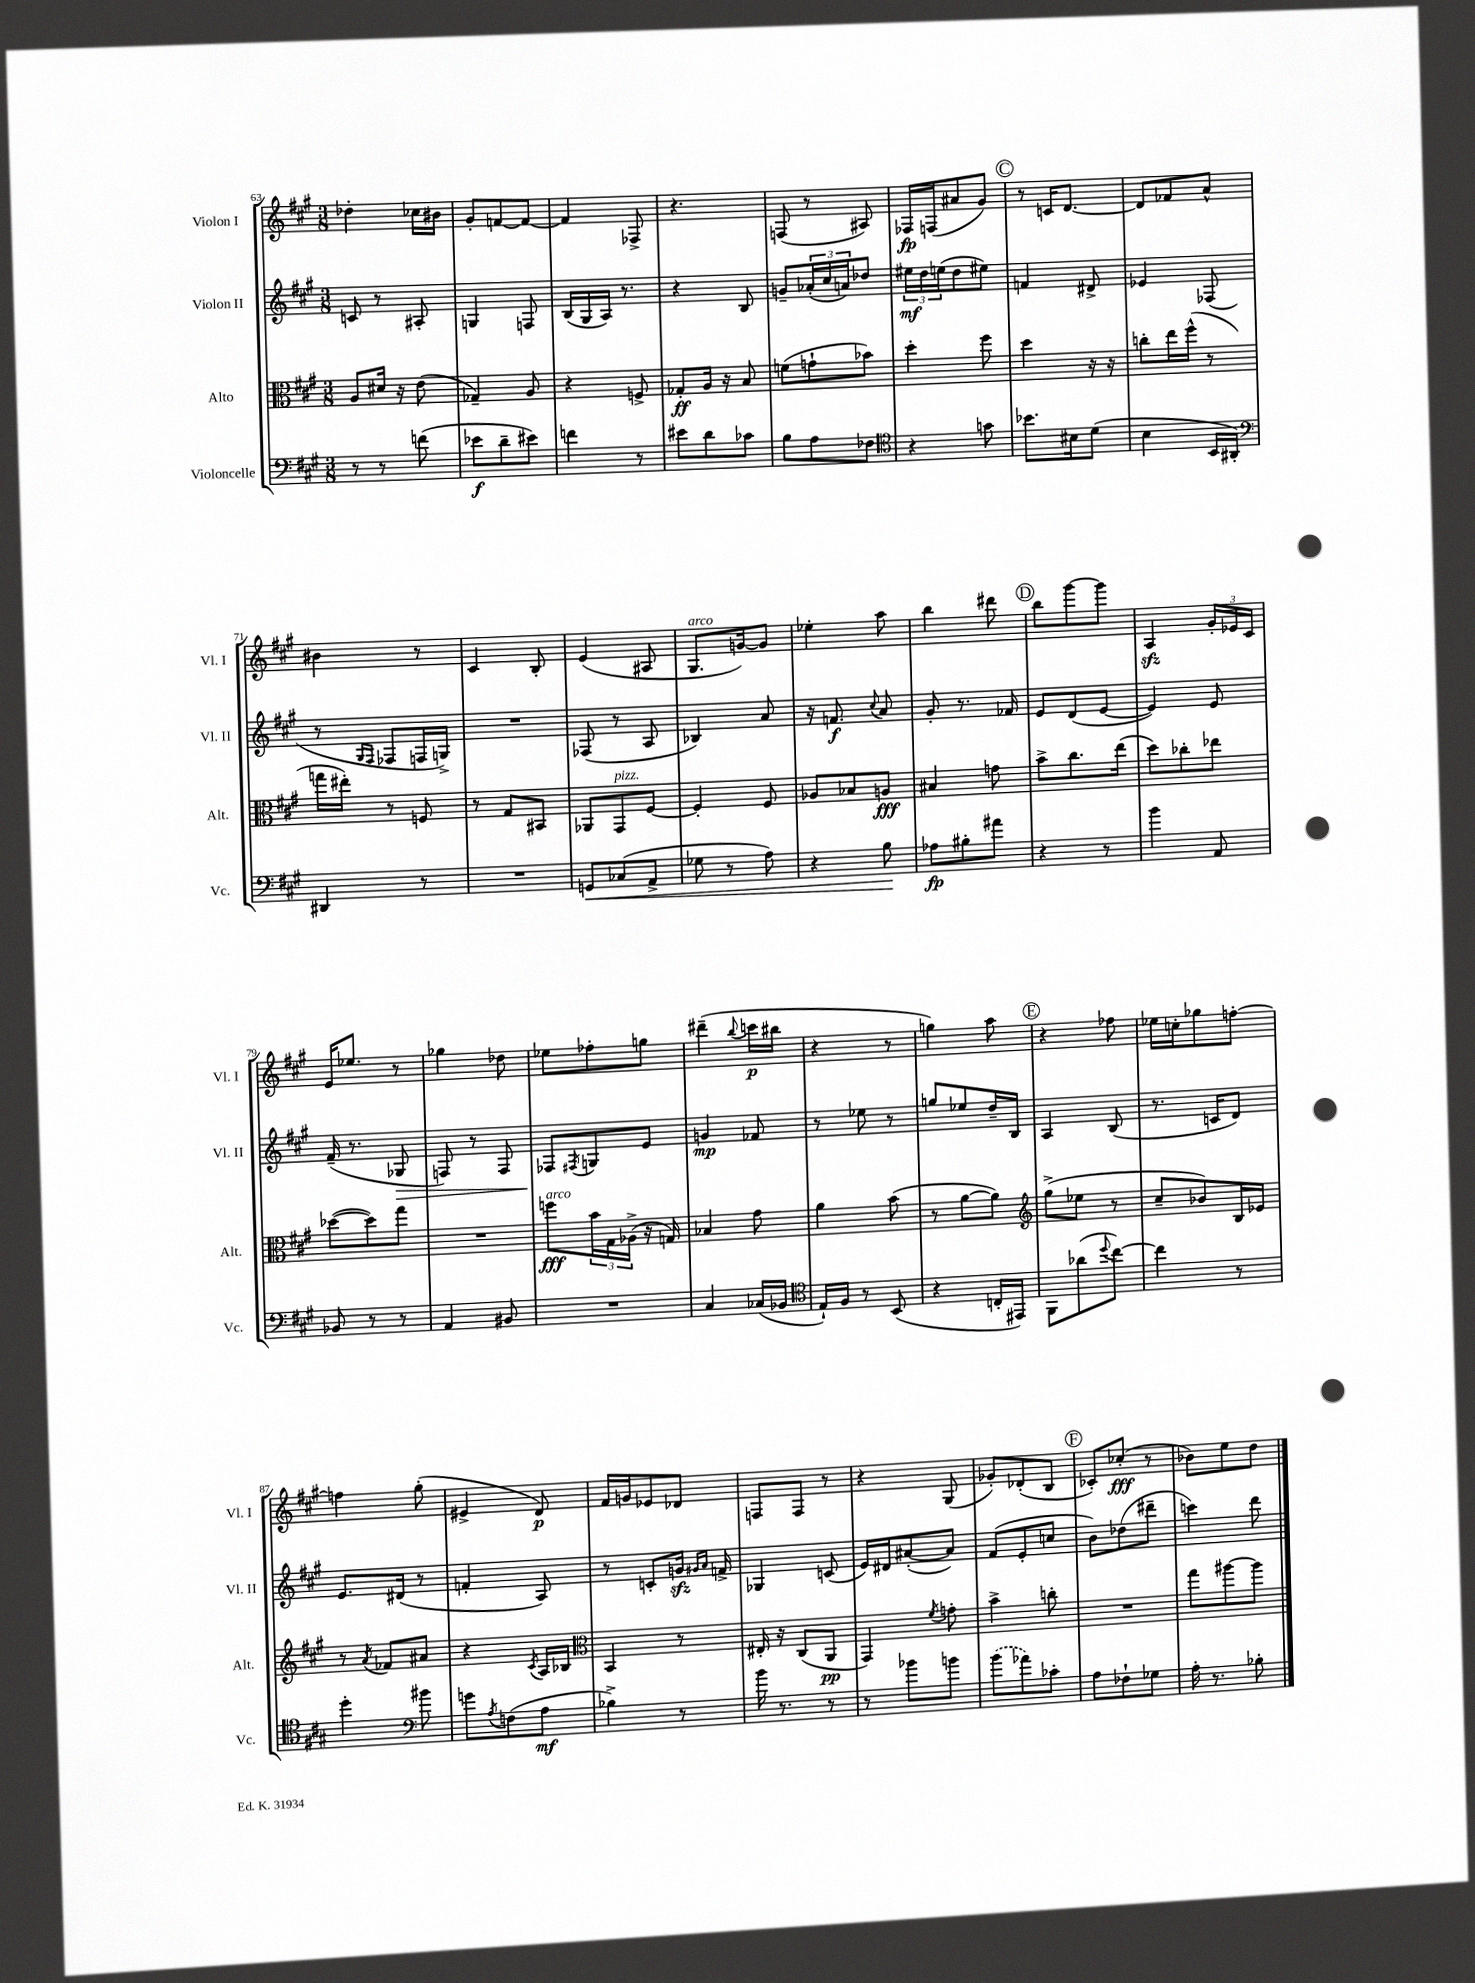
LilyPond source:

<<
\new StaffGroup <<
\new Staff = "s0" \with { instrumentName = "Violon I" shortInstrumentName = "Vl. I" } {
    \clef treble \key a \major \numericTimeSignature \time 3/8
    des''4-. ces''16 bis'16 |
    gis'8-. f'8~ f'8~ |
    f'4 fes8-> |
    r4. |
    f8( r8 ais8) |
    fes16\fp f16( ais'8 gis'8) |
    \mark \markup { \circle "C" } r8 c'16 d'8.~ |
    d'8 fes'8 a'8-^ |
    bis'4 r8 |
    cis'4 b8-. |
    e'4( ais8 |
    gis8.^\markup { \italic "arco" } g'16~) g'8 |
    ees''4-. a''8 |
    b''4 dis'''8 |
    \mark \markup { \circle "D" } b''8 gis'''8~ gis'''8 |
    a4\sfz \tuplet 3/2 { gis'16-. ees'16 cis'16 } |
    e'16 ees''8. r8 |
    ges''4 des''8 |
    ees''8 fes''8-. g''8 |
    dis'''4--( \appoggiatura { b''8 } c'''16\p bis''16 |
    r4 r8 |
    g''4) a''8 |
    \mark \markup { \circle "E" } r4 fes''8 |
    ees''16 c''16-. ges''8 f''8~-. |
    f''4 gis''8-.( |
    eis'4-> d'8\p) |
    fis'16 g'16 ees'8 des'8 |
    f8 f8 r8 |
    r4 gis8( |
    ges'8-.) des'8-.( b8 |
    \mark \markup { \circle "F" } ces'8-.) ces''8-.\fff( r8 |
    bes'8) e''8 d''8 \bar "|." |
}
\new Staff = "s1" \with { instrumentName = "Violon II" shortInstrumentName = "Vl. II" } {
    \clef treble \key a \major \numericTimeSignature \time 3/8
    c'8 r8 ais8-. |
    g4 f8 |
    b16( gis16 a16) r8. |
    r4 b8 |
    g'8-- \tuplet 3/2 { aes'16-.( cis''16 a'16) } des''8 |
    \tuplet 3/2 { eis''16\mf d''16 e''16( } d''8 eis''8) |
    \mark \markup { \circle "C" } f'4 dis'8-> |
    ees'4 fes8( |
    r8 \grace { gis16 fis16 } fes8 f16 g16->) |
    R4. |
    fes8( r8 a8 |
    bes4) a'8 |
    r16 f'8.\f \appoggiatura { cis''8 } a'8 |
    gis'8-. r8. fes'16 |
    \mark \markup { \circle "D" } e'8 d'8( e'8~ |
    e'4) e'8 |
    fis'16--( r8. ges8\> |
    f8) r8 f8 |
    fes8\! \acciaccatura { fis8 } g8 e'8 |
    g'4\mp fes'8 |
    r8 ees''8 r8 |
    g''8 ees''8 d''16-- b16 |
    \mark \markup { \circle "E" } a4 b8( |
    r8. c'16 d'8) |
    e'8. dis'16( r8 |
    f'4-. a8) |
    r8 c'8-. g'16\sfz \grace { gis'16 a'16 } f'16-> |
    ges4 c'8( |
    e'16) dis'16 ais'8~-.( ais'8) |
    fis'8( e'8-. c''8 |
    \mark \markup { \circle "F" } b'8) des''8( dis'''8-- |
    c'''4) d'''8 \bar "|." |
}
\new Staff = "s2" \with { instrumentName = "Alto" shortInstrumentName = "Alt." } {
    \clef alto \key a \major \numericTimeSignature \time 3/8
    a8 dis'16 r16 e'8( |
    ges4--) a8 |
    r4 f8-> |
    ges8-.\ff a16 r16 b8 |
    f'8( g'8-! bes'8) |
    d''4-. fis''8 |
    \mark \markup { \circle "C" } d''4 r16 r16 |
    c''8-. e''16 fis''16-^( r8 |
    g''16 eis''16-.) r8 f8 |
    r8 gis8 bis,8 |
    aes,8 gis,8^\markup { \italic "pizz." } fis8~ |
    fis4-. fis8 |
    aes8 bes8 a8\fff |
    bis4 g'8 |
    \mark \markup { \circle "D" } b'8-> cis''8. e''16( |
    d''8) ces''8-. ees''8 |
    des''8~( des''8) gis''8 |
    R4. |
    f''8\fff^\markup { \italic "arco" } \tuplet 3/2 { b'16 gis16 aes16->( } r16 g16) |
    bes4 gis'8 |
    a'4 b'8( |
    r8 a'8~ a'8) |
    \mark \markup { \circle "E" } \clef treble gis''8->( ees''8 r8 |
    cis''8-- bes'8) b16 ees'16 |
    r8 \acciaccatura { a'8 } fes'8 ais'8 |
    r4 \acciaccatura { cis'8 } a16 bes16 |
    \clef alto b,4 r8 |
    eis16-. r16 cis8( a,8\pp |
    gis,4) \acciaccatura { fis'8 } g'8-. |
    b'4-> c''8-. |
    \mark \markup { \circle "F" } R4. |
    gis''8 ais''8~ ais''8 \bar "|." |
}
\new Staff = "s3" \with { instrumentName = "Violoncelle" shortInstrumentName = "Vc." } {
    \clef bass \key a \major \numericTimeSignature \time 3/8
    r8 r8 f'8( |
    ees'8\f d'8-- eis'8) |
    f'4 r8 |
    eis'8 d'8 ces'8 |
    b8 a8 fes8 |
    \clef tenor r4 g'8 |
    \mark \markup { \circle "C" } bes'8. bis16 d'8( |
    b4 b,16 ais,16-.) |
    \clef bass dis,4 r8 |
    R4. |
    g,8\< ces8( a,8-> |
    ges8 r8 a8) |
    r4 b8\! |
    aes8\fp bis8-. ais'8 |
    \mark \markup { \circle "D" } r4 r8 |
    b'4 a,8 |
    bes,8 r8 r8 |
    a,4 bis,8 |
    R4. |
    cis4 ces16( bes,16 |
    \clef tenor e16-!) fis16 r8 b,8( |
    r4 c16-. eis,16) |
    \mark \markup { \circle "E" } fis,8 aes'8( \appoggiatura { d''8 } cis''8~) |
    cis''4 r8 |
    d''4-. \clef bass bis'8 |
    g'8 \acciaccatura { a8 } f8( a8\mf |
    bes4->) r8 |
    b'16 r8. r8 |
    r8 bes'8 b'8 |
    \once \slurDashed b'8( aes'8) ces'8-. |
    \mark \markup { \circle "F" } a8 fes8-! ges8 |
    a16-. r8. bes8-. \bar "|." |
}
>>
>>
\layout { \context { \Score currentBarNumber = #63 } }
